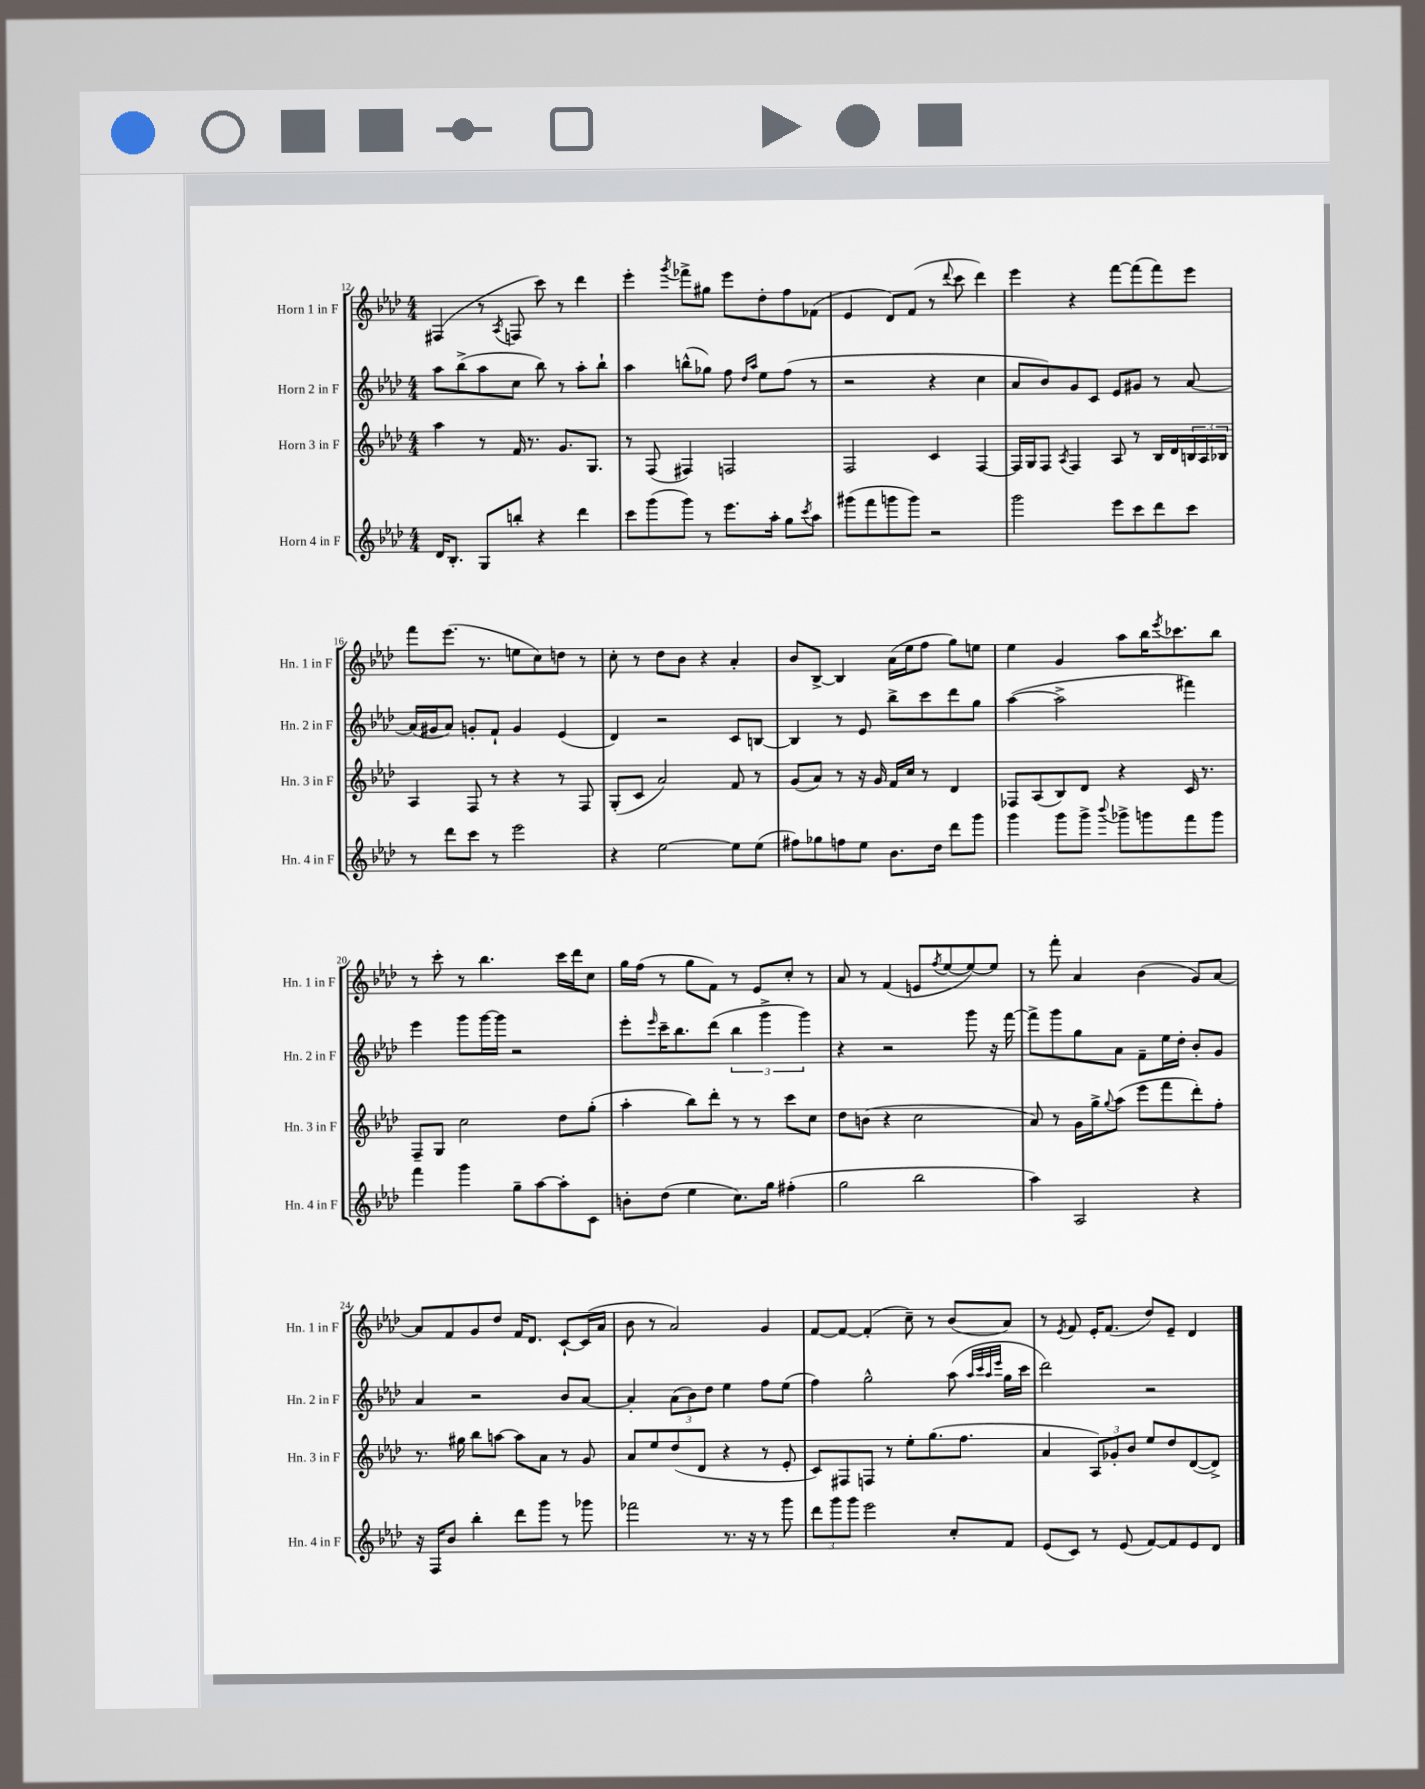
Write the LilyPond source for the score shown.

<<
\new StaffGroup <<
\new Staff = "s0" \with { instrumentName = "Horn 1 in F" shortInstrumentName = "Hn. 1 in F" } {
    \clef treble \key aes \major \numericTimeSignature \time 4/4
    fis4( r8 \acciaccatura { aes8 } f8 c'''8) r8 des'''4 |
    ees'''4-. \acciaccatura { g'''8 } fes'''8-> gis''8 ees'''8 des''8-. f''8 fes'8( |
    ees'4 des'8) f'8( r8 \appoggiatura { des'''8 } c'''8 des'''4) |
    ees'''4 r4 f'''8~ f'''8( f'''8) ees'''8 |
    f'''8 ees'''8.( r8. e''8 c''8) d''8 r8 |
    c''8-. r8 des''8 bes'8 r4 aes'4-. |
    bes'8 bes8~-> bes4 aes'16( ees''16 f''8 g''8) e''8 |
    ees''4 g'4 aes''8 bes''16 \acciaccatura { ees'''8 } ces'''8. bes''8 |
    r8 c'''8-. r8 bes''4. c'''16 des'''16 c''8 |
    g''16 f''16( r8 g''8 f'8) r8 ees'8 c''8-. r8 |
    aes'8 r8 f'4( e'8 \acciaccatura { f''8 } ees''8~ ees''8~) ees''8 |
    r8 f'''8-. aes'4 bes'4( g'8) aes'8~ |
    aes'8 f'8 g'8 des''8 f'16 des'8. c'8~-! c'16( aes'16 |
    bes'8 r8 aes'2) g'4 |
    f'8~ f'8~ f'4-.( c''8--) r8 bes'8( aes'8) |
    r8 \acciaccatura { ees'8 } f'8 ees'16-. f'8.( des''8) ees'8-- des'4 \bar "|." |
}
\new Staff = "s1" \with { instrumentName = "Horn 2 in F" shortInstrumentName = "Hn. 2 in F" } {
    \clef treble \key aes \major \numericTimeSignature \time 4/4
    aes''8 bes''8->( aes''8 c''8 bes''8) r8 aes''8-. bes''8-! |
    aes''4 b''8-^( ges''8) f''8 \grace { des''16 aes''16 } ees''8 f''8( r8 |
    r2 r4 c''4 |
    aes'8 bes'8) g'8 c'8 ees'8 gis'8 r8 aes'8~ |
    aes'16( gis'16 aes'8) g'8-. f'8-! g'4 ees'4( |
    des'4) r2 c'8 b8~ |
    b4 r8 ees'8 bes''8-> c'''8 des'''8 g''8 |
    aes''4~( aes''2-> fis'''4) |
    ees'''4 g'''8 g'''16~ g'''16 r2 |
    ees'''8-. \grace { ees'''16 } c'''16-- bes''8. des'''8( \tuplet 3/2 { bes''4 g'''4-> g'''4) } |
    r4 r2 g'''8 r16 f'''16~ |
    f'''8-> g'''8 g''8 aes'8 f'8-- ees''16 des''16-. bes'8-. g'8 |
    aes'4 r2 bes'8 aes'8~ |
    aes'4-. \tuplet 3/2 { aes'8( bes'8) des''8 } ees''4 f''8 ees''8( |
    f''4) g''2-^ aes''8( \grace { aes''32 c'''32 aes''32 ees'''32 } g''16 c'''16 |
    des'''2) r2 \bar "|." |
}
\new Staff = "s2" \with { instrumentName = "Horn 3 in F" shortInstrumentName = "Hn. 3 in F" } {
    \clef treble \key aes \major \numericTimeSignature \time 4/4
    aes''4 r8 f'16 r8. g'8. g8. |
    r8 f8( fis4) f2 |
    f2 c'4 f4~ |
    f16 g16 f8 \acciaccatura { aes8 } f4 aes8 r8 bes16 des'16 \tuplet 3/2 { b16 aes16 bes16 } |
    aes4 f8 r8 r4 r8 f8 |
    g8-.( c'8 aes'2) f'8 r8 |
    g'8( aes'8) r8 r16 g'16 f'16 c''16 r8 des'4 |
    fes8 aes8( bes8) des'8 r4 c'16 r8. |
    f8-- g8 c''2 des''8 g''8-.( |
    aes''4-. bes''8) des'''8-. r8 r8 c'''8 c''8 |
    des''8 b'8( r4 c''2 |
    aes'8) r8 g'16 g''16-> \appoggiatura { g''8 } aes''8( ees'''8 f'''8 des'''8-.) f''8-. |
    r8. gis''16 bes''8 a''8~ a''8 aes'8 r8 g'8 |
    aes'8 ees''8 des''8( des'8 r4 r8 ees'8-. |
    c'8) fis8 f8 r8 ees''8-. g''8.( f''8. |
    aes'4 \tuplet 3/2 { aes8) ges'8-. bes'8 } ees''8 des''8 des'8~( des'8->) \bar "|." |
}
\new Staff = "s3" \with { instrumentName = "Horn 4 in F" shortInstrumentName = "Hn. 4 in F" } {
    \clef treble \key aes \major \numericTimeSignature \time 4/4
    des'16 bes8.-. g8 b''8-. r4 des'''4 |
    c'''8 g'''8( g'''8) r8 ees'''8. aes''16-. g''8 \acciaccatura { c'''8 } aes''8 |
    gis'''8( f'''8 g'''8 g'''8) r2 |
    g'''2 ees'''8 c'''8 des'''8 c'''8 |
    r8 des'''8 c'''8 r8 ees'''2 |
    r4 ees''2~ ees''8 ees''8( |
    fis''8) ges''8 f''8 ees''8 bes'8. des''16 des'''8 g'''8 |
    g'''4 g'''8 g'''8-> \appoggiatura { bes'''8 } ges'''8-> g'''8 f'''8 g'''8 |
    f'''4 g'''4 g''8-- aes''8~ aes''8-. c'8 |
    b'8-. des''8( ees''4 c''8.) g''16 fis''4-.( |
    g''2 bes''2 |
    aes''4) aes2 r4 |
    r16 f16 bes'8 bes''4-. des'''8 g'''8 r8 ges'''8 |
    fes'''2 r8. r16 r8 g'''8 |
    \tuplet 3/2 { des'''8 g'''8 g'''8 } ees'''2 c''8-. f'8 |
    ees'8( c'8) r8 ees'8( f'8~) f'8 ees'8 des'8 \bar "|." |
}
>>
>>
